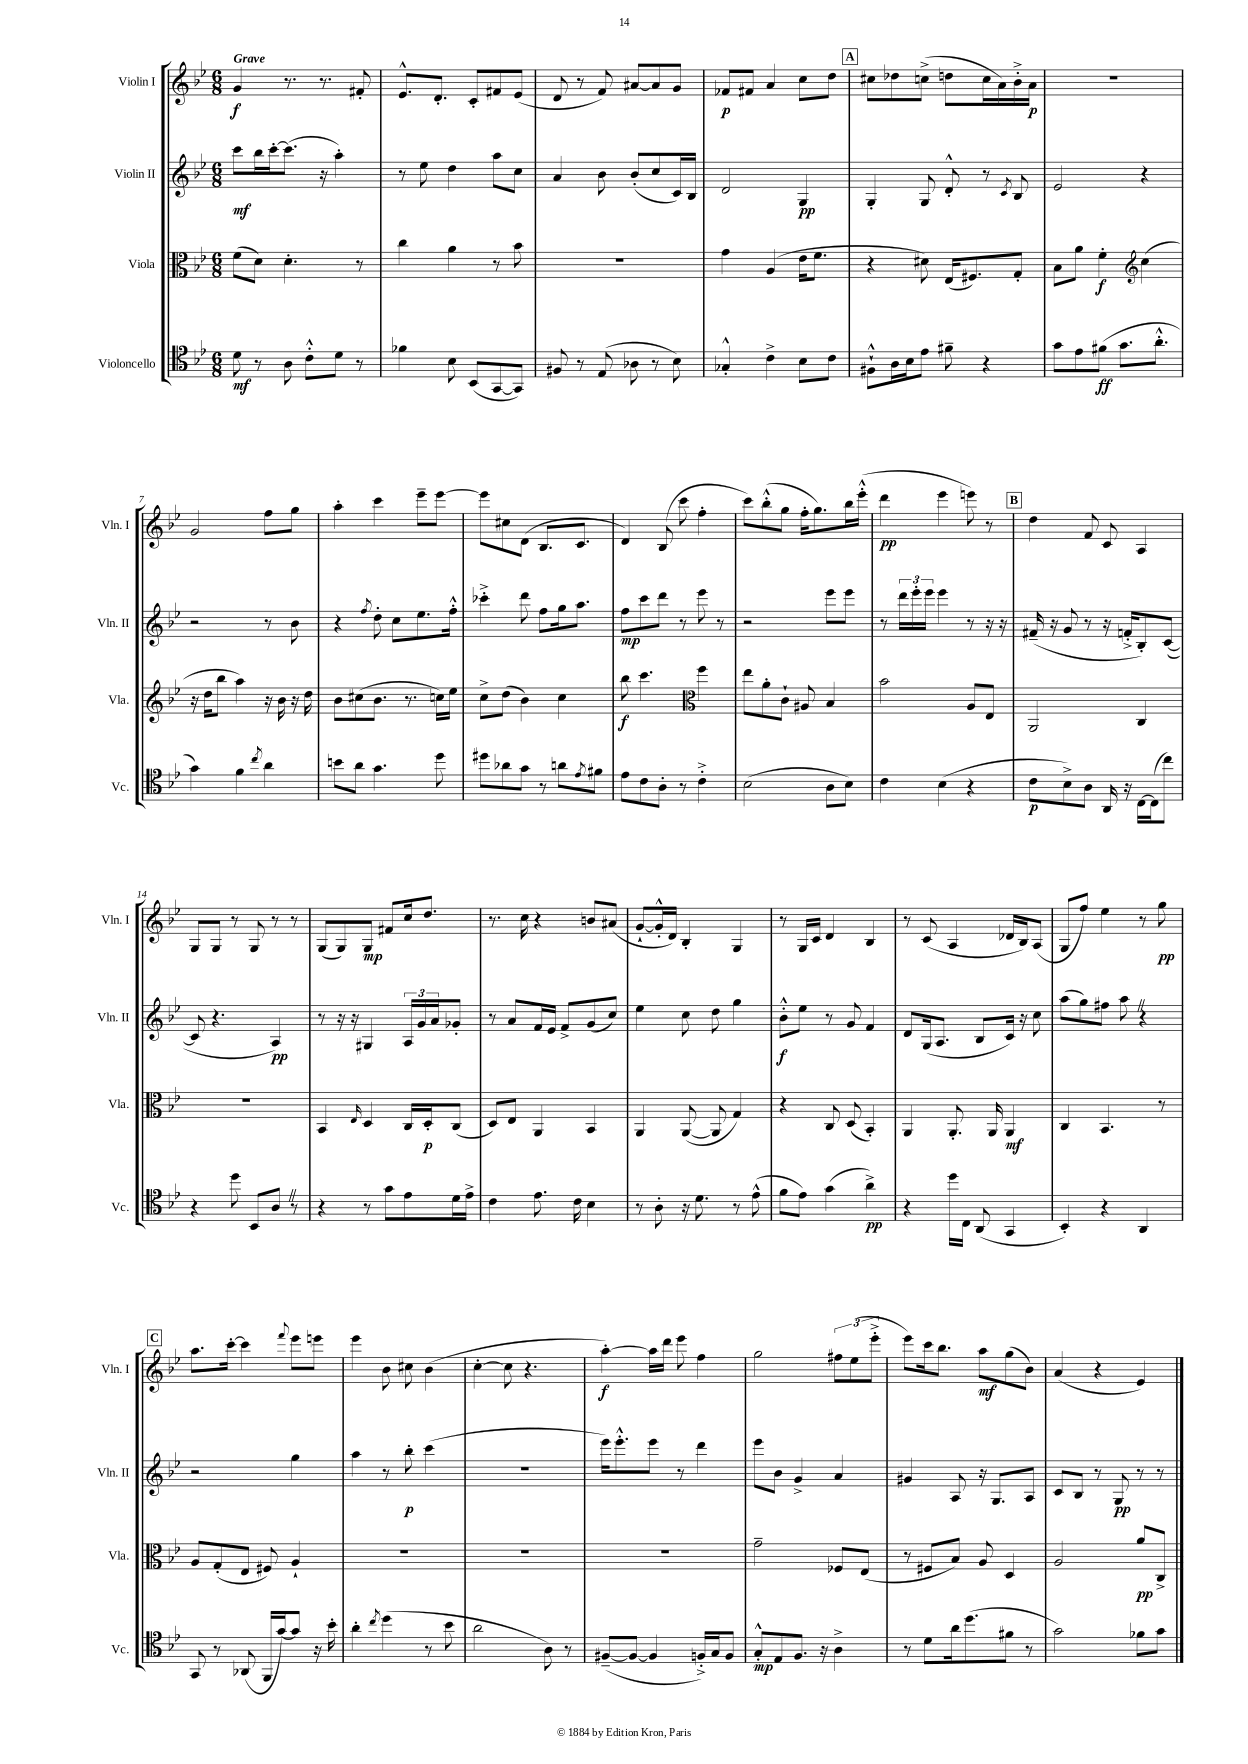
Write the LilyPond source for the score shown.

<<
\new StaffGroup <<
\new Staff = "s0" \with { instrumentName = "Violin I" shortInstrumentName = "Vln. I" } {
    \clef treble \key bes \major \numericTimeSignature \time 6/8 \tempo "Grave"
    g'4\f r8. r8. fis'8-. |
    ees'8.-^ d'8.-. c'8-. fis'8 ees'8( |
    d'8 r8 f'8) ais'8~ ais'8 g'8 |
    fes'8\p fis'8 a'4 c''8 d''8 |
    \mark \markup { \box "A" } cis''8 des''8 c''8->( d''8 c''16 a'16) bes'16-.-> a'16\p |
    R2. |
    g'2 f''8 g''8 |
    a''4-. c'''4 ees'''8-- ees'''8~ |
    ees'''8 cis''8 d'8( bes8. c'8. |
    d'4) bes8( c'''8 f''4-. |
    c'''8) bes''8-.-^( g''8 f''16-. g''8.) bes''16 ees'''16-.-^( |
    d'''4\pp ees'''4 e'''8) r8 |
    \mark \markup { \box "B" } d''4 f'8 c'8 a4 |
    g8 g8 r8 g8 r8 r8 |
    g8( g8) g8\mp fis'8 c''16 d''8. |
    r8. c''16 r4 b'8 ais'8( |
    g'8~-! g'16-.-^ d'16) bes4-. g4 |
    r8 g16 c'16 d'4 bes4 |
    r8 c'8( a4 des'16 bes16) a8( |
    g8 f''8) ees''4 r8 g''8\pp |
    \mark \markup { \box "C" } a''8. c'''16~-. c'''4 \appoggiatura { f'''8 } ees'''8 e'''8 |
    ees'''4 bes'8 cis''8 bes'4( |
    c''4~-. c''8 r4. |
    a''4~-.\f) a''16 d'''16 ees'''8 f''4 |
    g''2 \tuplet 3/2 { fis''8 ees''8( ees'''8-.-> } |
    ees'''8) c'''16 bes''8. a''8\mf g''8( bes'8) |
    a'4( r4 ees'4) \bar "|." |
}
\new Staff = "s1" \with { instrumentName = "Violin II" shortInstrumentName = "Vln. II" } {
    \clef treble \key bes \major \numericTimeSignature \time 6/8
    c'''8\mf bes''16 c'''16~-. c'''8.( r16 a''4-.) |
    r8 ees''8 d''4 a''8 c''8 |
    a'4 bes'8 bes'8-.( c''8 c'16) bes16 |
    d'2 g4\pp |
    \mark \markup { \box "A" } g4-. g8 d'8-.-^ r8 \acciaccatura { c'8 } bes8 |
    ees'2 r4 |
    r2 r8 bes'8 |
    r4 \acciaccatura { f''8 } d''8-. c''8 ees''8. f''16-.-^ |
    ces'''4-.-> d'''8 f''8 g''16 a''8. |
    f''8\mp c'''8 d'''8 r8 ees'''8 r8 |
    r2 ees'''8 ees'''8 |
    r8 \tuplet 3/2 { d'''16 ees'''16-. ees'''16 } ees'''4 r8 r16 r16 |
    \mark \markup { \box "B" } fis'16--( r16 g'8 r8 r16 f'16-.-> bes8-.) c'8~( |
    c'8 r4. a4\pp) |
    r8 r16 r16 gis4 \tuplet 3/2 { a16 g'16 a'16 } ges'8-. |
    r8 a'8 f'16 ees'16 f'8-> g'8( c''8) |
    ees''4 c''8 d''8 g''4 |
    bes'8-.-^\f ees''8 r8 g'8 f'4 |
    d'8 g16( a8. bes8 c'16) r16 c''8 |
    a''8( g''8) fis''8 a''8 \once \override BreathingSign.text = \markup { \musicglyph "scripts.caesura.straight" } \breathe r4 |
    \mark \markup { \box "C" } r2 g''4 |
    a''4 r8 bes''8-.\p c'''4( |
    R2. |
    ees'''16) ees'''8.-.-^ ees'''8 r8 d'''4 |
    ees'''8 bes'8 g'4-> a'4 |
    gis'4 a8 r16 g8. a8 |
    c'8 bes8 r8 g8\pp r8 r8 \bar "|." |
}
\new Staff = "s2" \with { instrumentName = "Viola" shortInstrumentName = "Vla." } {
    \clef alto \key bes \major \numericTimeSignature \time 6/8
    f'8( d'8) d'4.-. r8 |
    c''4 a'4 r8 bes'8 |
    R2. |
    g'4 a4( ees'16 f'8. |
    \mark \markup { \box "A" } r4 dis'8) ees16( fis8.) g8-. |
    bes8 a'8 f'4-.\f \clef treble c''4( |
    r16 d''16 bes''8 a''4) r16 bes'16 r16 d''16 |
    bes'8 cis''8( bes'8. r8. c''16) ees''16 |
    c''8-> d''8( bes'4) c''4 |
    bes''8\f c'''4. \clef alto f''4 |
    ees''8 a'8-. c'8-! ais8 bes4 |
    bes'2 a8 ees8 |
    \mark \markup { \box "B" } a,2 c4 |
    R2. |
    bes,4 \grace { ees16 } d4 c16 d16-.\p c8( |
    d8) ees8 a,4 bes,4 |
    a,4 a,8~( a,8 g4) |
    r4 c8 d8( bes,4-.) |
    a,4 a,8.-. a,16 a,4\mf |
    c4 bes,4. r8 |
    \mark \markup { \box "C" } a8 g8-.( ees8 fis8) a4-! |
    R2. |
    R2. |
    R2. |
    g'2-- fes8 ees8( |
    r8 fis8 bes8) a8 d4 |
    a2 a'8\pp c8-> \bar "|." |
}
\new Staff = "s3" \with { instrumentName = "Violoncello" shortInstrumentName = "Vc." } {
    \clef tenor \key bes \major \numericTimeSignature \time 6/8
    d'8\mf r8 a8 c'8-.-^ d'8 r8 |
    fes'4 bes8 bes,8( g,8~ g,8) |
    fis8 r8 ees8( aes8 r8 bes8) |
    ges4-.-^ c'4-> bes8 c'8 |
    \mark \markup { \box "A" } fis8-!-^ a16 bes16 ees'8 fis'8-- r4 |
    g'8 ees'8 fis'8\ff( g'8. a'8.-.-^ |
    g'4) f'4 \acciaccatura { c''8 } a'4 |
    b'8 a'8 g'4. d''8 |
    dis''8 aes'8 g'8 r8 a'8 \acciaccatura { ees'8 } fis'8 |
    ees'8 c'8 a8-. r8 c'4-.-> |
    bes2( a8 bes8) |
    c'4 bes4( r4 |
    \mark \markup { \box "B" } c'8\p bes8->) a8 a,16 r16 c16~ c16( c''8) |
    r4 d''8 bes,8 a8 \once \override BreathingSign.text = \markup { \musicglyph "scripts.caesura.straight" } \breathe r8 |
    r4 r8 g'8 ees'8 d'16 ees'16-> |
    c'4 ees'8. c'16 bes4 |
    r8 a8-. r16 d'8. r8 ees'8-^( |
    f'8 ees'8) g'4( a'4->\pp) |
    r4 d''16 c16 a,8( g,4 |
    bes,4-.) r4 a,4 |
    \mark \markup { \box "C" } g,8 r8 aes,8( f,16 g'16~) g'8 r16 bes'16-. |
    a'4-. \acciaccatura { c''8 } d''4( r8 bes'8 |
    a'2 a8) r8 |
    fis8~--( fis8~ fis4 f16-.->) g16 f8 |
    g8-.-^\mp ees8 f8. r16 a4-> |
    r8 d'8 a'16 d''8.( fis'8 r8 |
    g'2) fes'8 g'8 \bar "|." |
}
>>
>>
